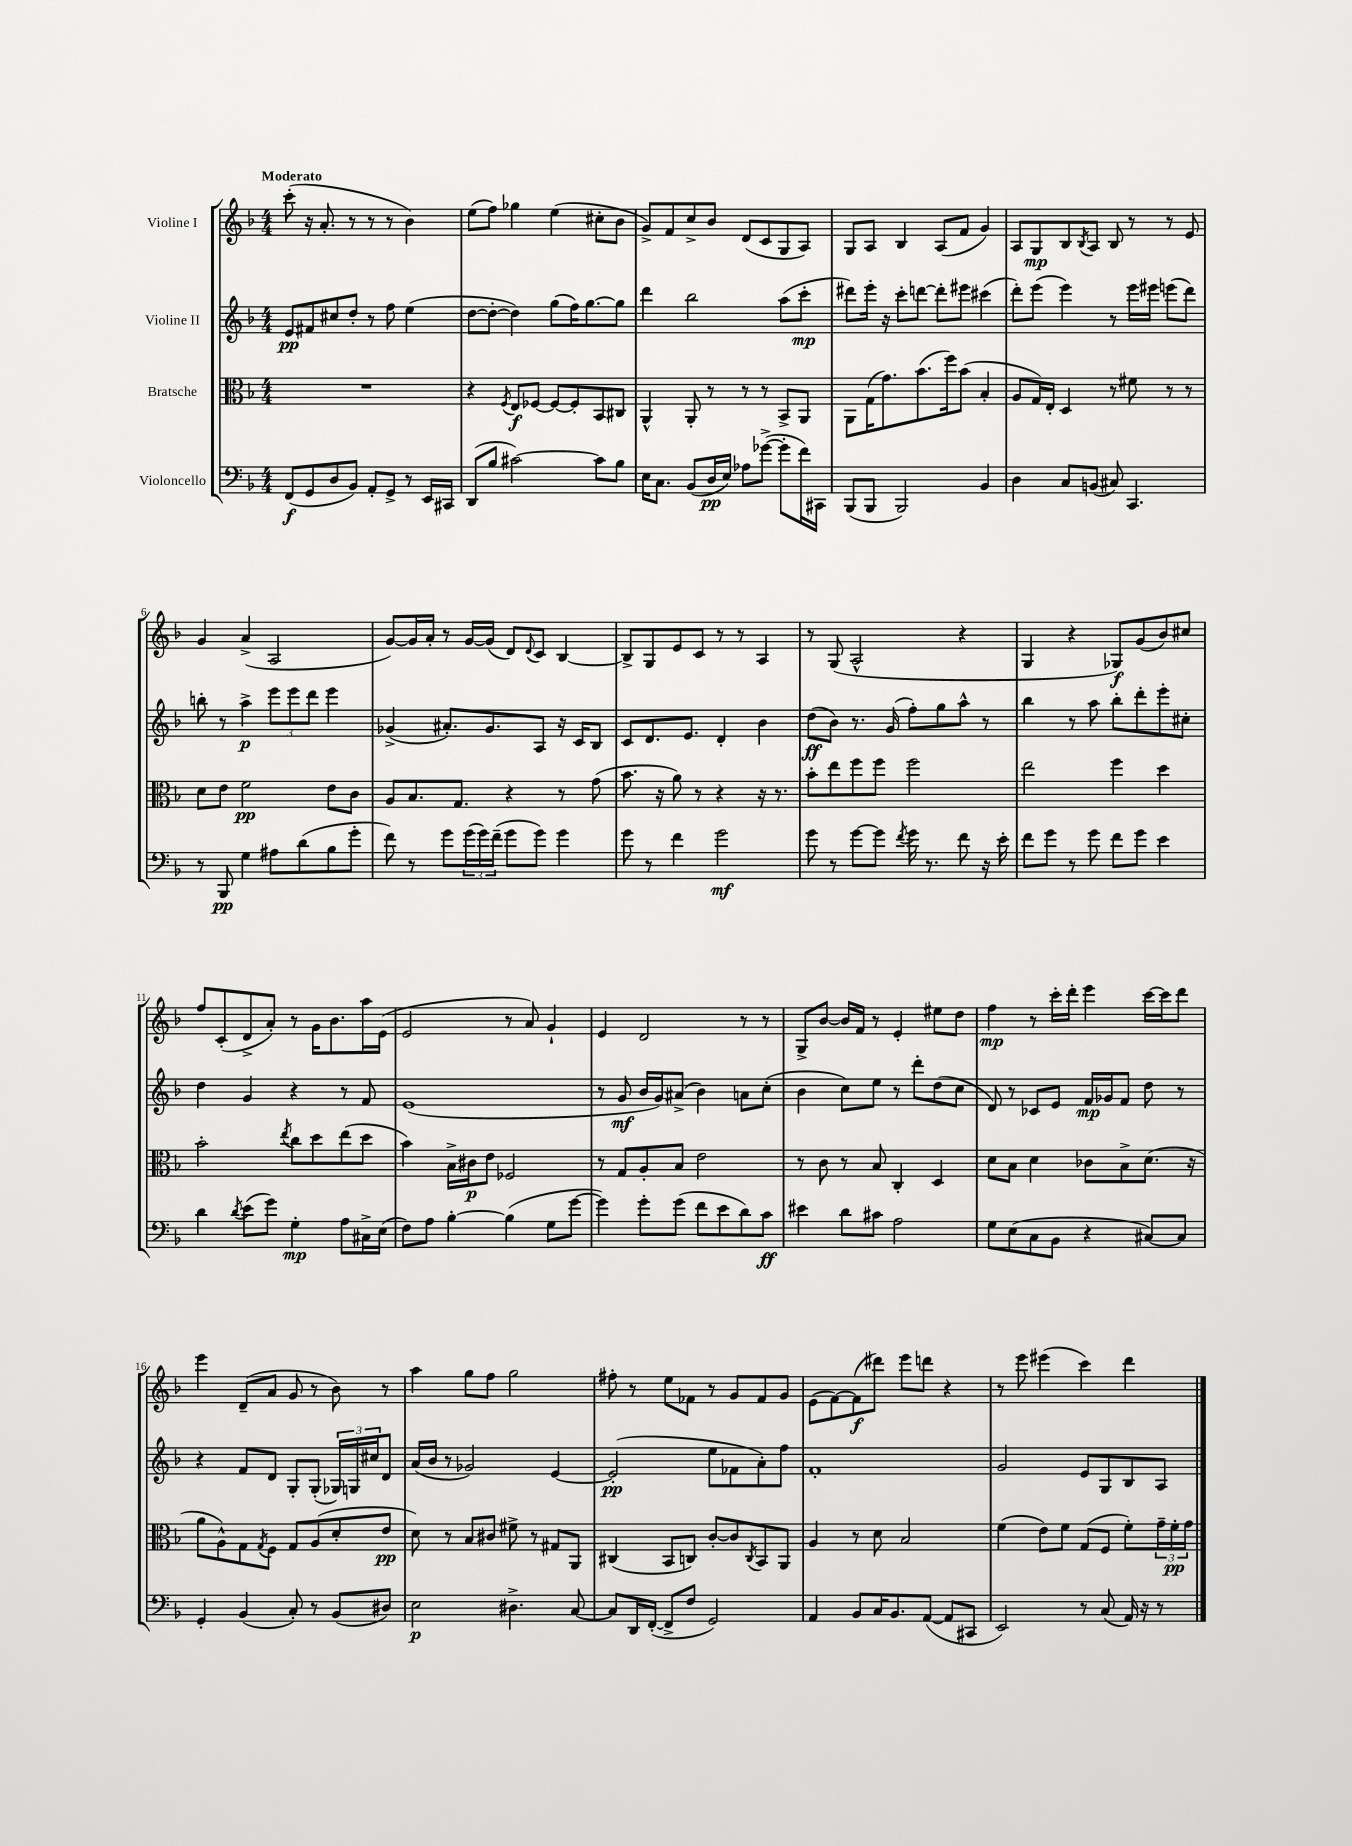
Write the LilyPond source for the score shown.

<<
\new StaffGroup <<
\new Staff = "s0" \with { instrumentName = "Violine I" } {
    \clef treble \key f \major \numericTimeSignature \time 4/4 \tempo "Moderato"
    c'''8-.( r16 a'8.-. r8 r8 r8 bes'4) |
    e''8( f''8) ges''4 e''4( cis''8-. bes'8 |
    g'8->) f'8 c''8-> bes'8 d'8( c'8 g8 a8) |
    g8 a8 bes4 a8( f'8 g'4) |
    a8 g8\mp bes8 \acciaccatura { bes8 } a8 bes8 r8 r8 e'8 |
    g'4 a'4->( a2 |
    g'8~) g'16 a'16-. r8 g'16~ g'16( d'8) \appoggiatura { d'8 } c'8 bes4~ |
    bes8-> g8 e'8 c'8 r8 r8 a4 |
    r8 g8( a2-^ r4 |
    g4 r4 ges8\f) g'8( bes'8) cis''8 |
    f''8 c'8-.( d'8-> a'8-.) r8 g'16 bes'8. a''16 e'16( |
    e'2 r8 a'8) g'4-! |
    e'4 d'2 r8 r8 |
    g8-> bes'8~ bes'16 f'16 r8 e'4-. eis''8 d''8 |
    f''4\mp r8 c'''16-. d'''16-. e'''4 c'''16~ c'''16 d'''8 |
    e'''4 d'8--( a'8 g'8 r8 bes'8) r8 |
    a''4 g''8 f''8 g''2 |
    fis''8-. r8 e''8 fes'8 r8 g'8 fes'8 g'8 |
    e'8( f'8~) f'8\f( dis'''8) e'''8 d'''8 r4 |
    r8 e'''8 eis'''4( c'''4) d'''4 \bar "|." |
}
\new Staff = "s1" \with { instrumentName = "Violine II" } {
    \clef treble \key f \major \numericTimeSignature \time 4/4
    e'8\pp fis'8 cis''8 d''8-. r8 f''8 e''4( |
    d''8~ d''8~-. d''4) g''8( f''16) g''8.~ g''8 |
    d'''4 bes''2 a''8( c'''8-.\mp |
    dis'''8) e'''16-. r16 c'''8-. d'''8~ d'''8-. eis'''8 cis'''4( |
    d'''8-.) e'''8( e'''4) r8 e'''16 eis'''16 e'''8( d'''8) |
    b''8-. r8 a''4->\p \tuplet 3/2 { e'''8 e'''8 d'''8 } e'''4 |
    ges'4->( ais'8.-.) ges'8. a8 r16 c'16 bes8 |
    c'8 d'8. e'8. d'4-. bes'4 |
    d''8\ff( bes'8) r8. g'16( f''8-.) g''8 a''8-^ r8 |
    bes''4 r8 a''8 bes''8-. d'''8-. e'''8-. cis''8-. |
    d''4 g'4 r4 r8 f'8 |
    e'1( |
    r8 g'8\mf bes'16 g'16) ais'8->( bes'4) a'8 c''8-.( |
    bes'4 c''8) e''8 r8 d'''8-. d''8( c''8 |
    d'8) r8 ces'8 e'8 f'16\mp ges'16 f'8 d''8 r8 |
    r4 f'8 d'8 g8-. g8-.( \tuplet 3/2 { ges16) g16 cis''16 } d'8 |
    a'16( bes'16 r8 ges'2) e'4~ |
    e'2-.\pp( e''8 fes'8 a'8-.) f''8 |
    f'1-. |
    g'2 e'8 g8 bes8 a8 \bar "|." |
}
\new Staff = "s2" \with { instrumentName = "Bratsche" } {
    \clef alto \key f \major \numericTimeSignature \time 4/4
    R1 |
    r4 \acciaccatura { f8 } e8\f fes8~ fes8~ fes8-. bes,8 cis8 |
    a,4-^ a,8-. r8 r8 r8 bes,8-> a,8 |
    a,8 g16( g'8.) bes'8.( f''16) bes'8( bes4-. |
    a8 g16) e16-. d4 r8 fis'8 r8 r8 |
    d'8 e'8 f'2\pp e'8 c'8 |
    a8 bes8. g8. r4 r8 g'8( |
    bes'8. r16 a'8) r8 r4 r16 r8. |
    bes'8-. e''8 f''8 f''8 f''2 |
    e''2 f''4 d''4 |
    bes'2-. \acciaccatura { e''8 } c''8 d''8 e''8( d''8 |
    bes'4) bes16-> cis'16\p e'8 fes2 |
    r8 g8 a8-. bes8 e'2 |
    r8 c'8 r8 bes8 c4-. d4 |
    d'8 bes8 d'4 ces'8 bes8-> d'8.( r16 |
    a'8 a8-^) g8 \acciaccatura { g8 } f8 g8 a8( d'8-. e'8\pp |
    d'8) r8 bes8 cis'8 fis'8-> r8 gis8 a,8 |
    cis4( bes,8 c8) c'8~-. c'8 \acciaccatura { c8 } bes,8 a,8 |
    a4 r8 d'8 bes2 |
    f'4( e'8) f'8 g8( f8 f'8-.) \tuplet 3/2 { g'16-- f'16-.\pp g'16 } \bar "|." |
}
\new Staff = "s3" \with { instrumentName = "Violoncello" } {
    \clef bass \key f \major \numericTimeSignature \time 4/4
    f,8\f( g,8 d8 bes,8) a,8-. g,8-> r8 e,16 cis,16 |
    d,8( bes8 cis'2~) cis'8 bes8 |
    e16 c8. bes,8( d16\pp e16) aes8 ges'8~->( ges'8-. f'16) cis,16 |
    bes,,8( bes,,8 bes,,2) bes,4 |
    d4 c8 b,8( cis8) c,4. |
    r8 bes,,8\pp g4 ais8 d'8( bes8 g'8-. |
    f'8) r8 g'8 \tuplet 3/2 { g'16( g'16) f'16--( } g'8 g'8) g'4 |
    g'8 r8 f'4 g'2\mf |
    g'8 r8 g'8~ g'8 \acciaccatura { f'8 } g'16 r8. f'8 r16 e'16-. |
    f'8 g'8 r8 g'8 f'8 g'8 e'4 |
    d'4 \acciaccatura { d'8 } e'8( g'8) g4-.\mp a8 cis16-> e16( |
    f8) a8 bes4~-. bes4( g8 g'8~ |
    g'4) g'8-. g'8( f'8 e'8 d'8) c'8\ff |
    eis'4 d'8 cis'8 a2 |
    g8 e8( c8 bes,8 r4 cis8~) cis8 |
    g,4-. bes,4( c8-.) r8 bes,8( dis8) |
    e2\p dis4.-> c8~ |
    c8 d,16 f,16~-.( f,8-> f8 g,2) |
    a,4 bes,8 c16 bes,8. a,8~( a,8 cis,8 |
    e,2) r8 c8( a,16) r16 r8 \bar "|." |
}
>>
>>
